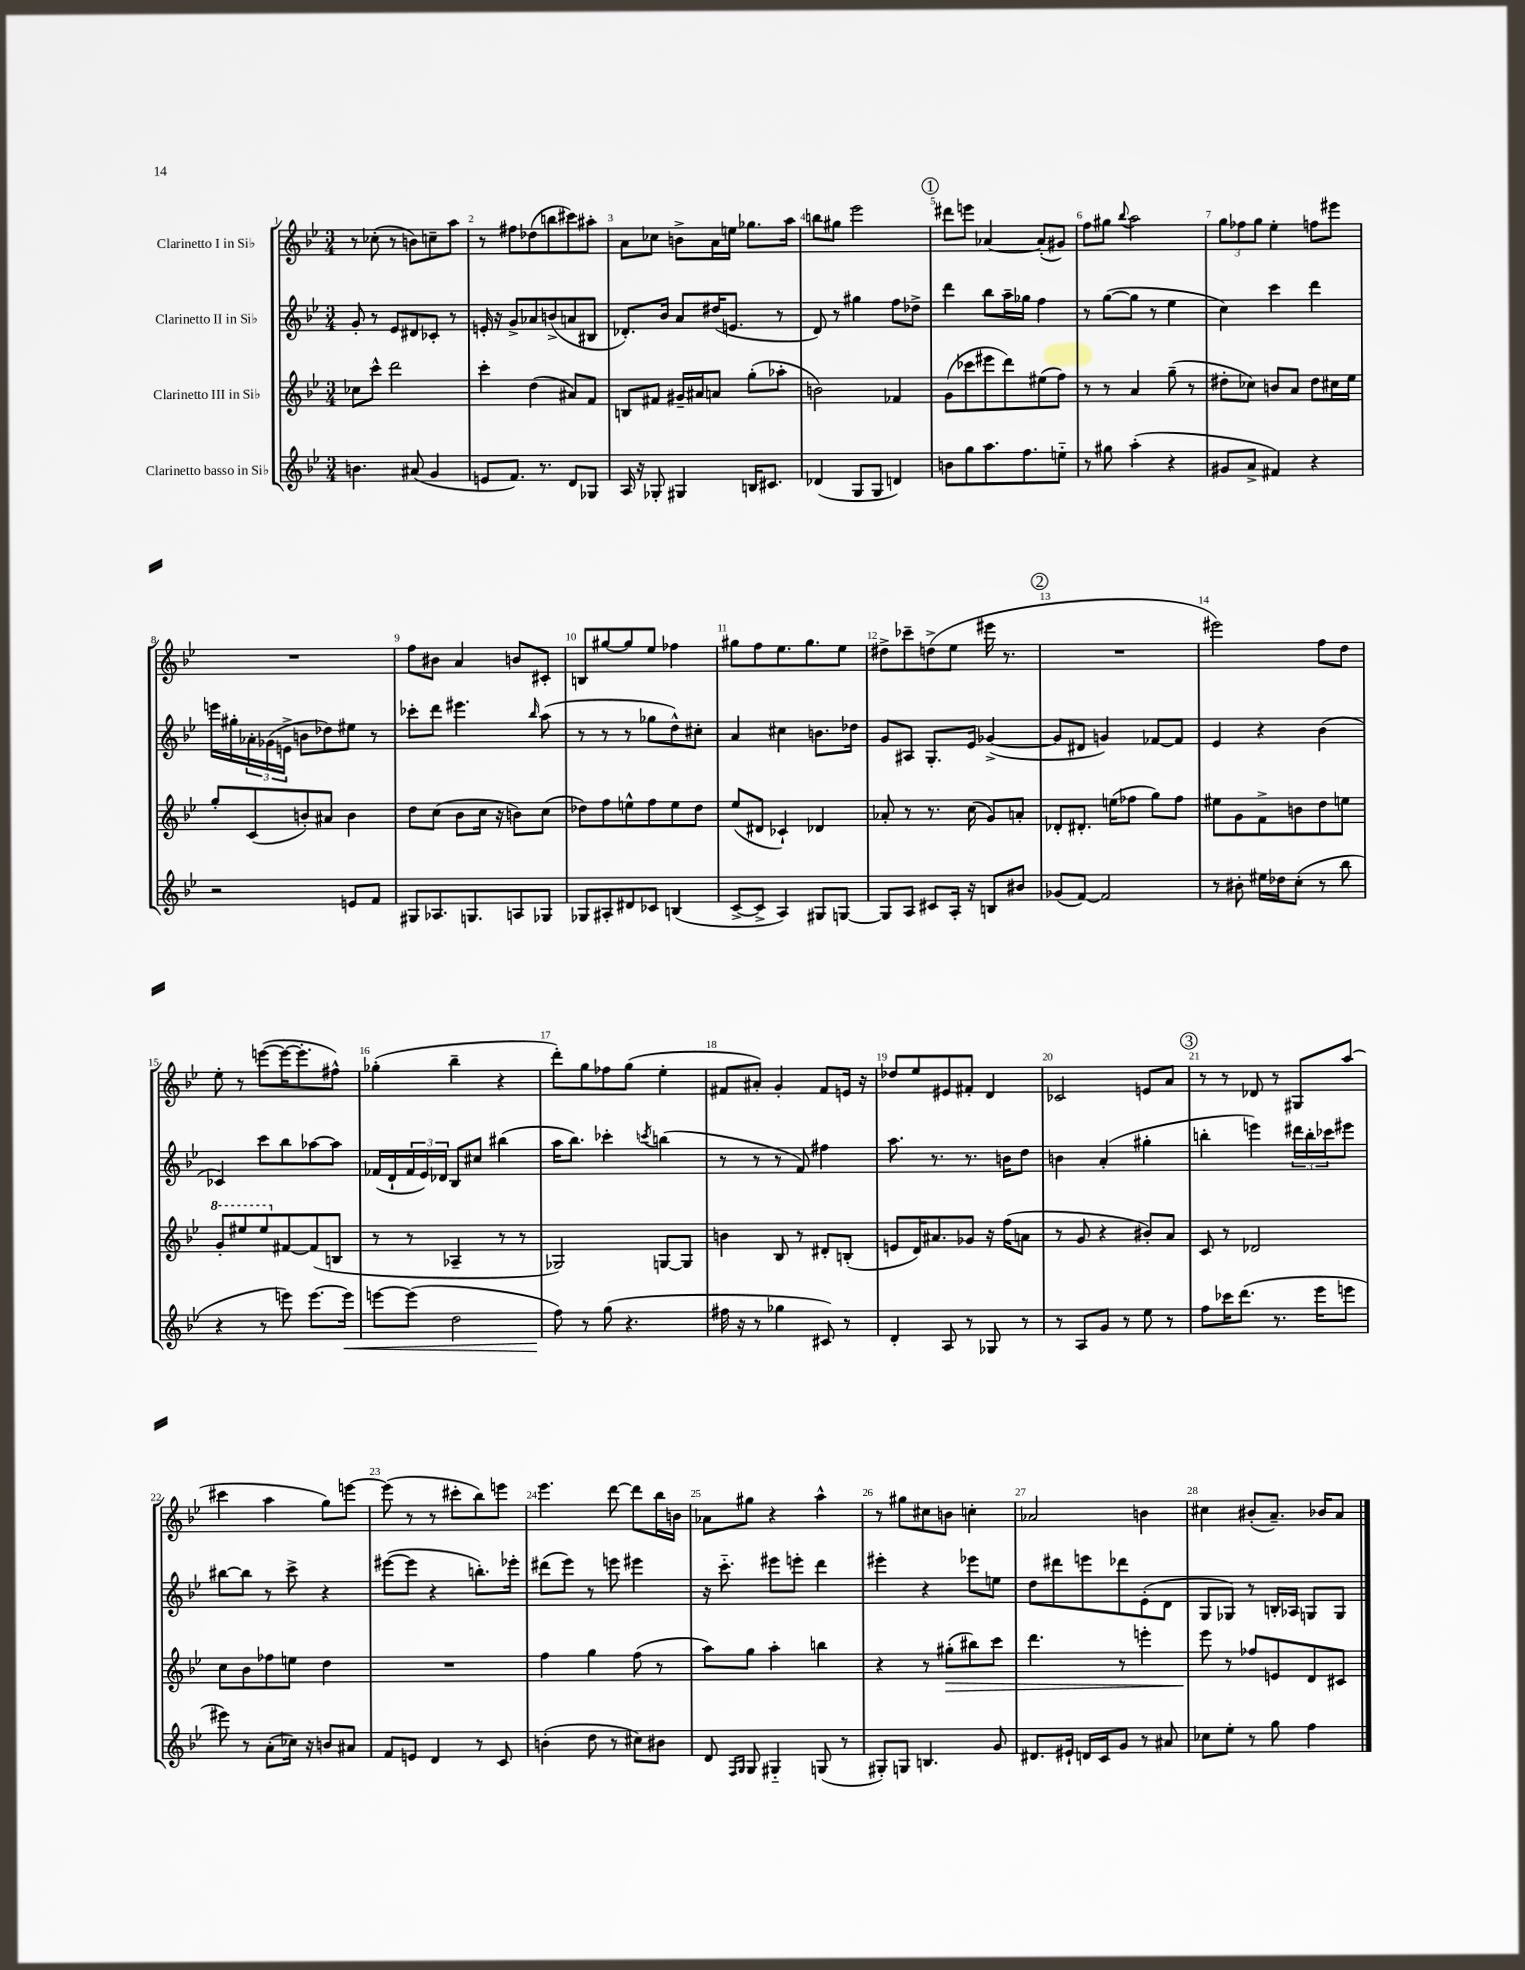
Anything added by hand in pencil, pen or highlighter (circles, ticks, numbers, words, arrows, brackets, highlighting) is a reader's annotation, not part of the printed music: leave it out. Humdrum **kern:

**kern	**kern	**kern	**kern
*staff4	*staff3	*staff2	*staff1
*clefG2	*clefG2	*clefG2	*clefG2
*k[b-e-]	*k[b-e-]	*k[b-e-]	*k[b-e-]
*M3/4	*M3/4	*M3/4	*M3/4
4.b	8cc-	8g'	8r
.	8ccc^^	8r	(8cc-'
.	2ddd	8e-	8r
(8a#	.	8d#	8b)
4g	.	8c-'	8cc~
.	.	8r	8aa
=	=	=	=
8e	4ccc'	16e'	8r
.	.	16r	.
8.f)	.	8g^	8ff#
.	(4dd	8a-	(8dd-
8.r	.	.	.
.	.	(8b^	8bb
8d	8a#)	8a	8ccc#)
8G-	8f	8B#	8aa#'
=	=	=	=
16A	8B	8.d-')	8a
16r	.	.	.
8G-'	8f#	.	8cc-
.	.	16b-	.
4G#	16g#~	8a	8b^
.	16a#	.	.
.	8a	(16dd#	16a
.	.	8.e	16ee
16B	(8gg'	.	8.gg-
8.c#	.	.	.
.	8aa-'	8r	.
.	.	.	16aa
=	=	=	=
(4d-	2b)	8d)	8bb
.	.	8r	8gg#
8G	.	4gg#	2eee-
8G	.	.	.
4d)	4f-	8ff	.
.	.	8dd-^	.
=	=	=	=
8b	(8g	4ddd	8ddd#
8gg	8ccc-	.	8eee
8.aa	8eee#	8bb-	[4a-
.	8ddd)	16aa~	.
8.ff	.	16gg-	.
.	(8ee#	4ff	(8a-']
8ee'~	8ff)	.	8g#)
=	=	=	=
8r	8r	8r	8ff
8gg#	8r	([8gg	8gg#
.	.	.	8qqbb-
(4aa'	4a	8gg]	2aa
.	.	8r	.
4r	(8gg~	4ee-	.
.	8r	.	.
=	=	=	=
8g#	8dd#'	4cc)	12gg
.	.	.	12ff-
8a^	8cc-)	.	.
.	.	.	12gg
4f#)	8b	4ccc	4ee-'
.	8a	.	.
4r	8dd#	4ddd	8ff
.	16cc#	.	8eee#
.	16ee-	.	.
=	=	=	=
2r	8gg'	16eee	2.r
.	.	16gg#'	.
.	(8c	24a-'	.
.	.	(24g-	.
.	.	24e^	.
.	8b')	8b	.
.	8a#	8dd-)	.
8e	4b	8ee#	.
8f	.	8r	.
=	=	=	=
8G#	8dd	8ccc-'	8ff
8.A-	(8cc	8ddd	8b#
.	8b-	4.eee#	4a
8.G	.	.	.
.	16cc	.	.
.	16r	.	.
8A	8b)	.	8b
.	.	16qqbb-	.
8G-	(8cc	(8aa	8c#'
=	=	=	=
8G-	8dd-)	8r	8B
8A#'	8ff	8r	[8gg#
8d#	8ee^^	8r	8gg#]
8c-	8ff	8gg-	8ee-
(4B	8ee	8dd^^)	4ff-
.	8dd-	8cc#'	.
=	=	=	=
[8c^	(8ee-	4a	8gg#
8c^]	8d#	.	8ff
4A)	4c-`)	4cc#	8.ee-
.	.	.	8.gg#
8G#	4d-	8.b	.
[8G	.	.	8ee-
.	.	16dd-	.
=	=	=	=
8G]	8a-'	8g	8dd#^
8A	8r	8A#	8ccc-~
8c#	8.r	8.G'	(8dd^
16A'	.	.	8ee-
16r	(16cc	16e-	.
8B	8g)	([4g-^	16eee#
.	.	.	8.r
8b#	8a'	.	.
=	=	=	=
(8g-	8d-'	8g-]	2.r
[8f)	8.d#'	8d#	.
2f]	.	4g)	.
.	(16ee	.	.
.	8ff-	.	.
.	8gg)	[8f-	.
.	8ff-	8f-]	.
=	=	=	=
8r	8ee#	4e-	2eee#)
8b#'	8g	.	.
16ee#	8f^	4r	.
16dd-	.	.	.
(8cc'	8b	.	.
8r	8dd	(4b-	8ff
8bb-	8ee	.	8dd
=	=	=	=
4r	8gg'	4c-)	8ee-'
.	8eee#	.	8r
8r	8eee#	8ccc	([8eee
8eee)	[8f#	8bb-	16eee_
.	.	.	8.eee']
[8.eee	(8f#]	[8aa-	.
.	8B	8aa-]	8ff#^^)
16eee]	.	.	.
=	=	=	=
[8eee	8r	(16f-	(4gg-'
.	.	16d`	.
(8eee]	8r	24f-	.
.	.	24e-)	.
.	.	24d-	.
2dd	4A-~	8B-	4bb-~
.	.	8cc#	.
.	8r	(4bb#	4r
.	8r	.	.
=	=	=	=
8ff)	2G-)	16aa	8ddd')
.	.	8.bb-)	.
8r	.	.	8gg
(8gg	.	4ccc-'	8ff-
4.r	.	.	(8gg
.	.	8qccc	.
.	[8G	(4bb	4ee-'
.	8G]	.	.
=	=	=	=
16ff#	4b	8r	8f#
16r	.	.	.
8r	.	8r	8a#')
4gg-	8B-	8r	4g'
.	8r	8f)	.
8c#)	8d#'	4ff#	8f#
8r	(8B'	.	16e
.	.	.	16r
=	=	=	=
4d'	8e	8.aa	8dd-
.	16d)	.	8ee-
.	8.a#	8.r	.
8A	.	.	8e#
8r	8g-	8.r	8f#'
8G-	16r	.	4d
.	(16ff	16b	.
8r	8a	8dd	.
=	=	=	=
8r	8r	4b	2c-
8A	8g	.	.
8g	4r	(4a'	.
8r	.	.	.
8ee-	8b#')	4gg#'	8e
8r	8a	.	8a
=	=	=	=
8ff	8c	4bb'	8r
16ccc-	8r	.	8r
(8.ddd	.	.	.
.	2d-	4eee)	8d-
8.r	.	.	8r
.	.	24ddd#	8G#
.	.	24bb'	.
16eee-	.	.	.
.	.	24ccc-	.
8eee	.	8eee#	(8aa
=	=	=	=
8eee#)	8cc	[8bb#	4ccc#
8r	8b-	8bb#]	.
(8a'	8ff-	8r	4aa
16cc-)	8ee	8ccc^	.
16r	.	.	.
8b	4dd	4r	8gg)
8a#	.	.	[8eee
=	=	=	=
8f	2.r	([8eee#	(8eee]
8e	.	8eee#]	8r
4d	.	4r	8r
.	.	.	8ccc#'
8r	.	8.bb')	8bb-)
8c	.	.	8eee
.	.	16eee-'	.
=	=	=	=
(4b'	4ff	(8ddd#	4.eee-
.	.	8eee-)	.
8dd	4gg	8r	.
8r	.	8eee	[8ddd
8cc#)	(8ff	4eee#	8ddd]
8b#	8r	.	16bb-
.	.	.	16b
=	=	=	=
8d	8aa)	16r	8a-
.	.	8.ccc'~	.
16qqF	.	.	.
16qqG	.	.	.
8G	8gg	.	8gg#
4G#'~	4aa'	8eee#	4r
.	.	8eee'	.
(8G	4bb	4ddd	4aa^^
8r	.	.	.
=	=	=	=
8G#')	4r	4eee#'	8r
8G	.	.	8gg#
4.B	8r	4r	8cc#
.	(8gg#'	.	8b
.	8bb#)	8eee-	4cc'
8g	8ccc	8ee	.
=	=	=	=
8.d#	4.ddd	8dd	2a-
.	.	8ddd#	.
16e#`	.	.	.
16d	.	8eee	.
16c	.	.	.
8g	8r	8ddd-	.
8r	4eee'	(8e-'	4b
8a#	.	8d	.
=	=	=	=
8cc-	8eee-	8G	4cc#
8ee-'	8r	8G-)	.
8r	8ff-	8r	(8b#'
8gg	8e	16B'	8.a~)
.	.	16A-	.
4ff	8d	8G	.
.	.	.	16b-
.	8c#	8G	8a
==	==	==	==
*-	*-	*-	*-
